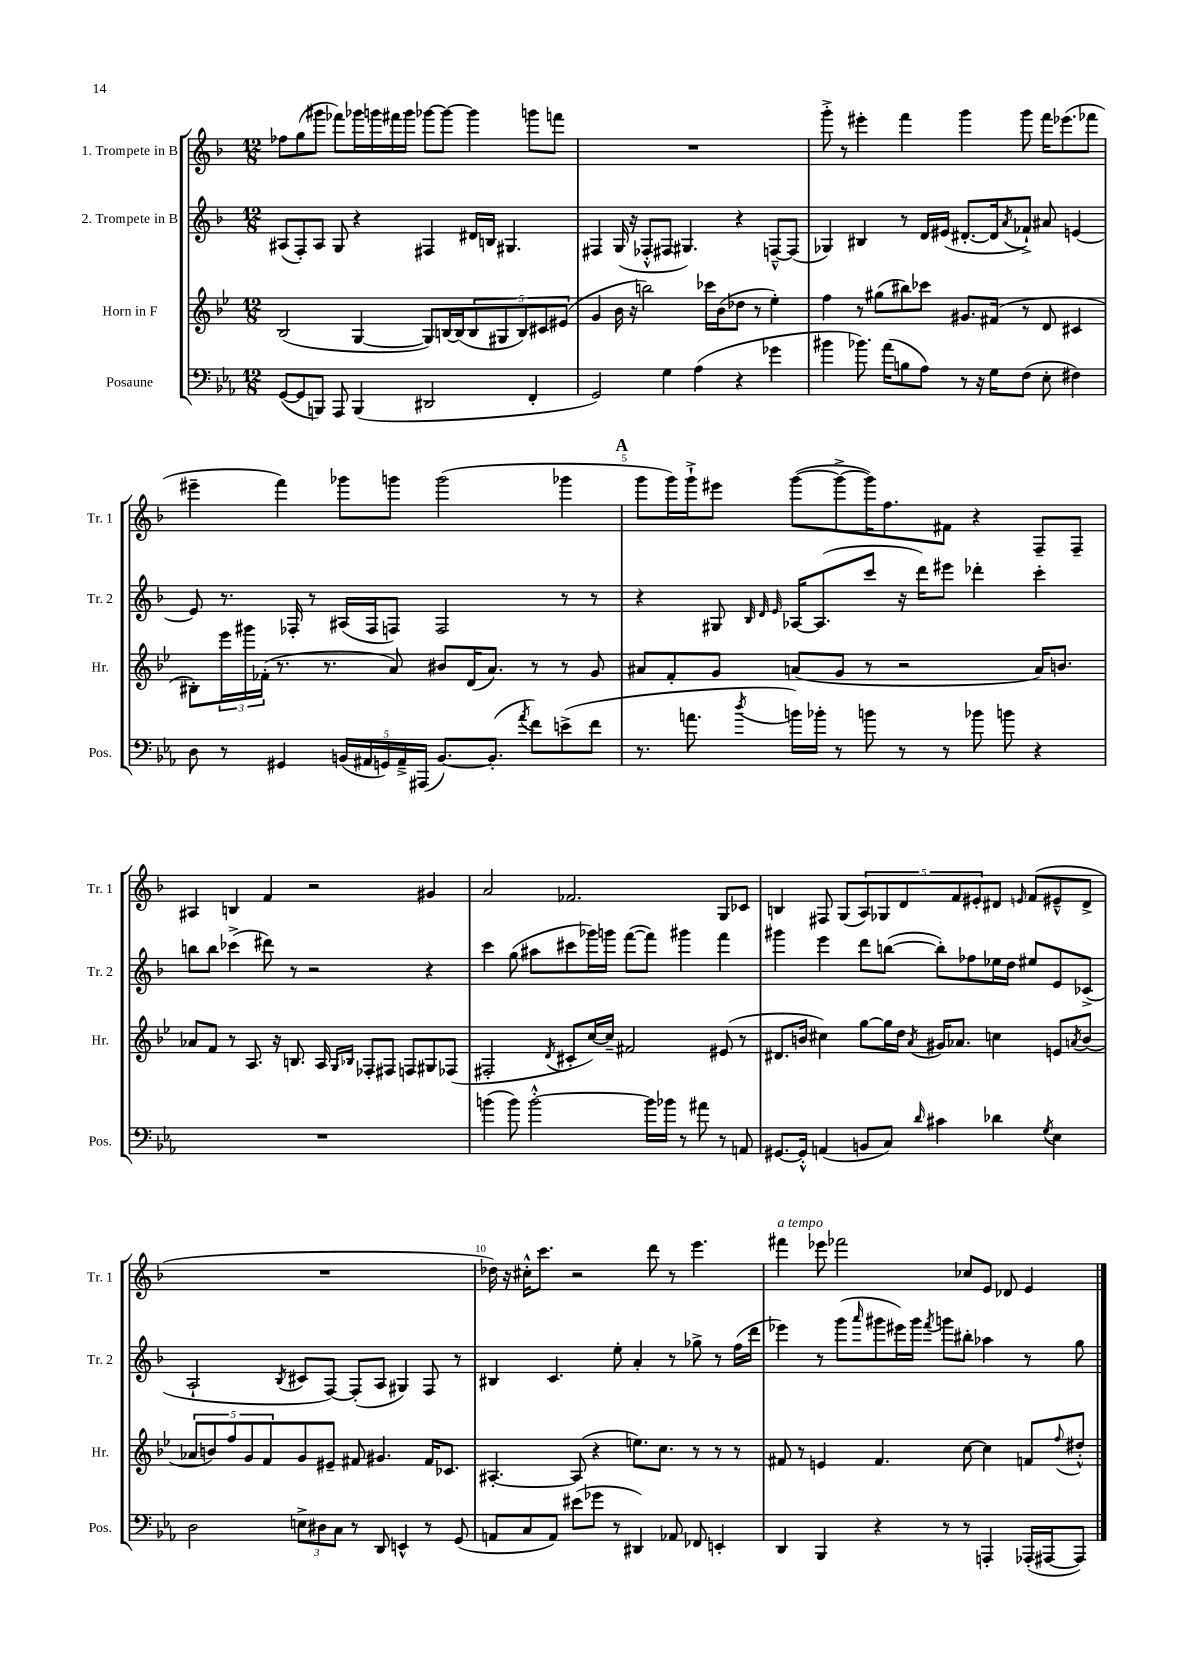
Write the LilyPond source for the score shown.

<<
\new StaffGroup <<
\new Staff = "s0" \with { instrumentName = "1. Trompete in B" shortInstrumentName = "Tr. 1" } {
    \clef treble \key f \major \numericTimeSignature \time 12/8
    fes''8 g''8( gis'''8 fes'''8) ges'''16 g'''16 fis'''16 g'''16 ges'''8~ ges'''8~ ges'''4 g'''8 f'''8 |
    R1. |
    g'''8-.-> r8 eis'''4-. f'''4 g'''4 g'''8 f'''16 ees'''8.( fes'''8 |
    eis'''4-- f'''4) ges'''8 g'''8 g'''2( ges'''4 |
    \mark \markup { \bold "A" } g'''8 g'''16) g'''16-!-> eis'''8 g'''8~( g'''8~-> g'''16) f''8. fis'8 r4 f8-- f8-- |
    ais4 b4 f'4 r2 gis'4 |
    a'2 fes'2. g8 ces'8 |
    b4 fis8 g8( \tuplet 5/4 { a8) ges8 d'8 f'8 eis'8-. } dis'8 \grace { e'16 } f'8( eis'8---^ dis'8-> |
    R1. |
    des''16) r16 cis''16-.-^ c'''8. r2 d'''8 r8 e'''4. |
    fis'''4^\markup { \italic "a tempo" } ees'''8 fes'''2 ces''8 e'8 des'8 e'4 \bar "|." |
}
\new Staff = "s1" \with { instrumentName = "2. Trompete in B" shortInstrumentName = "Tr. 2" } {
    \clef treble \key f \major \numericTimeSignature \time 12/8
    ais8( f8-.) ais8 g8 r4 fis4 dis'16 b16 gis4. |
    fis4 g16( r16 fes8-.-^ fis8 gis4.) r4 f8~---^ f8( |
    ges4) bis4 r8 d'16 eis'16( dis'8.~-. dis'16 \acciaccatura { a'8 } fes'8-!->) ais'8 e'4~ |
    e'8 r8. fes16-. r8 ais16( fes16 f8) f2 r8 r8 |
    \mark \markup { \bold "A" } r4 gis8 \grace { bes32 d'32 e'32 } aes16~ aes8.( c'''8 r16 d'''16) eis'''8 des'''4-. c'''4-. |
    b''8 b''8 ces'''4->( dis'''8) r8 r2 r4 |
    c'''4 g''8( ais''8 cis'''8 ges'''16) g'''16 f'''8~( f'''8) gis'''4 f'''4 |
    gis'''4 e'''4 d'''8 b''8~( b''8-.) fes''8 ees''16 d''16 eis''8 e'8 ces'8->( |
    a2-! \acciaccatura { bes8 } cis'8 f8~) f8-.( a8 gis4) f8 r8 |
    bis4 c'4. e''8-. a'4-. r8 ges''8-> r8 f''16( d'''16 |
    ees'''4) r8 g'''8( \grace { a'''16 } gis'''8 eis'''16) gis'''16 \acciaccatura { f'''8 } g'''8 bis''8-. aes''4 r8 g''8 \bar "|." |
}
\new Staff = "s2" \with { instrumentName = "Horn in F" shortInstrumentName = "Hr." } {
    \clef treble \key bes \major \numericTimeSignature \time 12/8
    bes2( g4~ g8) b16~ b16( \tuplet 5/4 { b8 gis8 b8) cis'8 eis'8( } |
    g'4 bes'16 r16 b''2) ces'''16 bes'16( des''8 r8 ees''4-.) |
    f''4 r8 gis''8( bis''8) ces'''8 gis'8. fis'16( r8 d'8 cis'4 |
    bis8-.) \tuplet 3/2 { ees'''16 gis'''16 fes'16-.( } r8. r8. a'8) bis'8 d'16( a'8.) r8 r8 g'8 |
    \mark \markup { \bold "A" } ais'8 f'8-. g'8 a'8( g'8 r8 r2 a'16) b'8. |
    aes'8 f'8 r8 a8. r16 b8. a16 \grace { g16 bes16 } fes8-. fis8 f8 gis8 fes8( |
    fis2-. \acciaccatura { d'8 } cis'8-. c''16~) c''16-- fis'2 eis'8( r8 |
    dis'8. b'16 cis''4) g''8~ g''16 d''16 \acciaccatura { a'8 } gis'16 aes'8. c''4 e'8 \acciaccatura { a'8 } b'8( |
    \tuplet 5/4 { aes'8 b'8) f''8 g'8 f'8 } g'8 eis'8-- fis'8 gis'4. fis'16 ces'8. |
    ais4.~-. ais8( r4 e''8.) c''8. r8 r8 r8 |
    fis'8 r8 e'4 fis'4. c''8~ c''4 f'8 \appoggiatura { f''8 } dis''8-.-^ \bar "|." |
}
\new Staff = "s3" \with { instrumentName = "Posaune" shortInstrumentName = "Pos." } {
    \clef bass \key ees \major \numericTimeSignature \time 12/8
    g,8~( g,8 b,,8) aes,,8 b,,4( dis,2 f,4-. |
    g,2) g4 aes4( r4 ges'4 |
    bis'4 bes'8.) aes'16( b8 aes8) r8 r16 g16 f8( ees8-. fis4) |
    d8 r8 gis,4 \tuplet 5/4 { b,16( ais,16 g,16) ais,16---> ais,,16( } b,8.~) b,8.-.( \acciaccatura { aes'8 } f'8) e'8->( f'8 |
    \mark \markup { \bold "A" } r8. a'8. \acciaccatura { d''8 } b'16) bes'16-. r8 b'8 r8 r8 bes'8 b'8 r4 |
    R1. |
    b'4( b'8) b'2~-.-^ b'16 bes'16 r8 ais'8 r8 a,8 |
    gis,8.~ gis,16-.-^ a,4( b,8 c8) \grace { d'16 } cis'4 des'4 \acciaccatura { g8 } ees4 |
    d2 \tuplet 3/2 { e8-> dis8 c8 } r8 d,8 e,4-^ r8 g,8( |
    a,8 c8 a,8) eis'8( ges'8 r8 dis,4) aes,8 fes,8 e,4-. |
    d,4 bes,,4 r4 r8 r8 a,,4-. aes,,16-.( ais,,16~ ais,,8) \bar "|." |
}
>>
>>
\layout { \context { \Score \override BarNumber.break-visibility = ##(#f #t #t) barNumberVisibility = #(every-nth-bar-number-visible 5) } }
